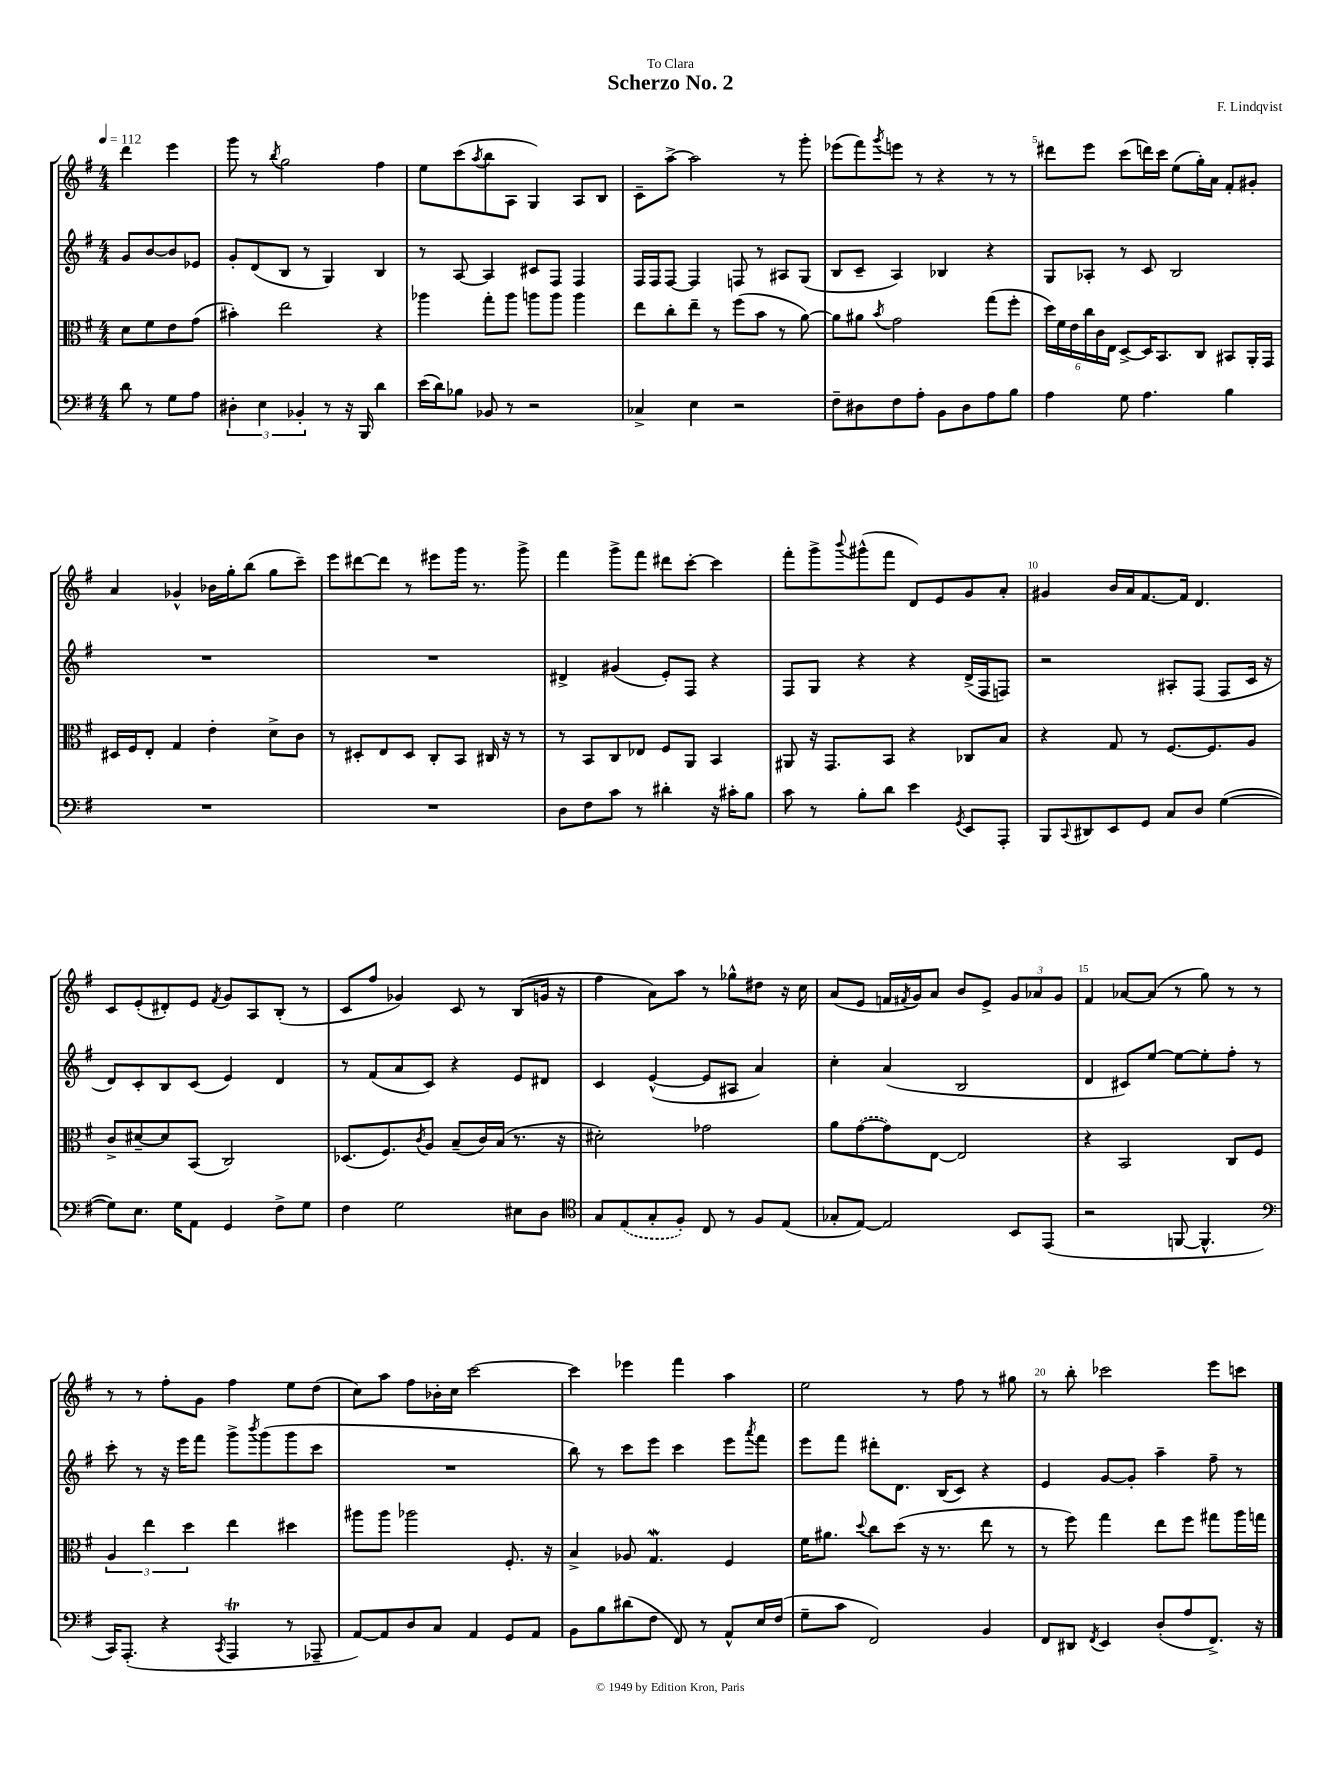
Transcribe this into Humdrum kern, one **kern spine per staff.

**kern	**kern	**kern	**kern
*staff4	*staff3	*staff2	*staff1
*clefF4	*clefC3	*clefG2	*clefG2
*k[f#]	*k[f#]	*k[f#]	*k[f#]
*M4/4	*M4/4	*M4/4	*M4/4
*MM112	*MM112	*MM112	*MM112
8d	8d	8g	4ddd
8r	8f#	[8b	.
8G	8e	8b]	4eee
8A	(8g	8e-	.
=	=	=	=
6D#'	4b#')	8g'	8ggg
.	.	(8d	8r
6E	.	.	.
.	.	.	8qbb
.	2ee	8B	2gg
6BB-'	.	.	.
.	.	8r	.
8r	.	4G)	.
16r	.	.	.
16BBB	.	.	.
4d	4r	4B	4ff#
=	=	=	=
(16e	4aa-	8r	8ee
16d)	.	.	.
8B-	.	[8A	(8ccc
.	.	.	8qaa
8BB-	8gg'	4A]	8bb
8r	8aa-	.	8A
2r	8aa	8c#	4G)
.	8aa	8F#	.
.	4aa	4F#	8A
.	.	.	8B
=	=	=	=
4C-^	8ee	16F#	8c~
.	.	16F#	.
.	8cc'	[8F#	[8aa^
4E	8ee~	4F#]	2aa]
.	8r	.	.
2r	(8ff#	8F	.
.	8b	8r	.
.	8r	8A#	8r
.	[8a)	(8G	8ggg'
=	=	=	=
8F#~	8a]	8B	(8eee-
8D#	8a#	8c~	8fff#)
.	8qb	.	8qggg
8F#	2g	4A)	8eee
8A'	.	.	8r
8BB	.	4B-	4r
8D#	.	.	.
8A	(8gg	4r	8r
8B	8ff#'	.	8r
=	=	=	=
4A	24dd)	8G	8ddd#
.	24f#	.	.
.	24e	.	.
.	24cc	8A-'	8eee
.	24c	.	.
.	24E	.	.
8G	[8D^	8r	(8ccc
4.A	16D]	8c	16ddd)
.	8.BB	.	16ccc
.	.	2B	(8ee
.	8C	.	16gg')
.	.	.	16a
4B	8BB#	.	8f#'
.	16AA'	.	8g#'
.	16GG	.	.
=	=	=	=
1r	16D#	1r	4a
.	16F#	.	.
.	8E'	.	.
.	4G	.	4g-^^
.	4e'	.	16b-
.	.	.	16gg'
.	.	.	(8bb
.	8d^	.	8gg
.	8c	.	8ccc~)
=	=	=	=
1r	8r	1r	8eee
.	8D#'	.	[8ddd#
.	8E	.	8ddd#]
.	8D#	.	8r
.	8C'	.	8eee#
.	8BB	.	16ggg
.	.	.	8.r
.	16C#	.	.
.	16r	.	.
.	8r	.	8ggg^
=	=	=	=
8D	8r	4d#^	4fff#
8F#	8BB	.	.
8c	8C	(4g#	8ggg^
8r	8E-	.	8fff#
4d#'	8F#	8e')	8ddd#
.	8AA	8F#	[8ccc'
16r	4BB	4r	4ccc]
16c#'	.	.	.
8B	.	.	.
=	=	=	=
8c	8AA#	8F#	8fff#'
8r	16r	8G	8ggg^
.	8.GG	.	.
.	.	.	8qqbbb
8B'	.	4r	(8ggg#^^
8d	8BB	.	8fff#
4e	4r	4r	8d)
.	.	.	8e
8qGG	.	.	.
8EE	8C-	(16d^	8g
.	.	16F#	.
8AAA'	8B	8F)	8a'
=	=	=	=
8BBB	4r	2r	4g#
8qqCC	.	.	.
8DD#	.	.	.
8EE	8G	.	16b
.	.	.	16a
8GG	8r	.	[8.f#
8C	[8.F#	8A#'	.
.	.	.	16f#]
8D	.	(8F#	4.d
.	8.F#]	.	.
([4G	.	8F#	.
.	8A	16c	.
.	.	16r	.
=	=	=	=
8G])	8c^	8d)	8c
8.E	[8d#~	8c'	(8e'
.	8d#]	8B	8d#')
16G	.	.	.
8AA	(8BB	(8c	8e
.	.	.	8qf#
4GG	2C)	4e)	8g
.	.	.	8A
8F#^	.	4d	(8B'
8G	.	.	8r
=	=	=	=
4F#	(8.D-	8r	8c
.	.	(8f#	8ff#
.	8.F#)	.	.
2G	.	8a	4g-)
.	8qc	.	.
.	8A	8c)	.
.	(8B~	4r	8c
.	16c)	.	8r
.	(16B	.	.
8E#	8.r	8e	(8B
8D	.	8d#	16g
.	16r	.	16r
=	=	=	=
*clefC4	*	*	*
8G	2d#')	4c	4ff#
(8E	.	.	.
8G'	.	([4e^^	8a)
8F#')	.	.	8aa
8C	2g-	8e]	8r
8r	.	8A#	8gg-^^
8F#	.	4a)	8dd#
(8E	.	.	16r
.	.	.	16cc
=	=	=	=
8G-'	8a	4cc'	(8a
[8E)	([8g	.	8e
2E]	8g])	(4a	16f
.	.	.	8qf#
.	.	.	16g)
.	[8E	.	8a
.	2E]	2B	8b
.	.	.	8e^
8BB	.	.	12g
.	.	.	12a-
(8EE	.	.	.
.	.	.	12g
=	=	=	=
2r	4r	4d	4f#
.	2BB	8c#)	[8a-
.	.	[8ee	(8a-]
[8FF	.	8ee_	8r
4.FF^^]	.	8ee']	8gg)
.	8C	8ff#'	8r
.	8F#	8r	8r
=	=	=	=
*clefF4	*	*	*
16CC)	6A	8ccc'	8r
(8.AAA'	.	.	.
.	.	8r	8r
.	6ee	.	.
4r	.	16r	8ff#'
.	.	16eee	.
.	6dd	.	.
.	.	8fff#	8g
8qCC	.	.	.
4AAA	4ee	8ggg^	4ff#
.	.	8qbbb	.
.	.	(8ggg	.
8r	4dd#	8ggg	8ee
8AAA-~	.	8ccc	(8dd
=	=	=	=
[8AA)	8aa#	1r	8cc)
8AA]	8aa#	.	8aa
8D	2aa-	.	8ff#
8C	.	.	16b-'
.	.	.	16cc
4AA	.	.	[2ccc
8GG	8.F#'	.	.
8AA	.	.	.
.	16r	.	.
=	=	=	=
8BB	4B^	8bb)	4ccc]
8B	.	8r	.
(8d#	8A-	8ccc	4eee-
8F#	4.G	8eee	.
8FF#)	.	4ccc	4fff#
8r	.	.	.
8AA^^	4F#	8eee	4aa
.	.	8qaaa	.
16E	.	8fff#	.
(16F#	.	.	.
=	=	=	=
8G~	16f#	8eee	2ee
.	8.a#	.	.
8c	.	8fff#	.
.	8qqdd	.	.
2FF#)	8cc	8ddd#'	.
.	(8dd	8.d	.
.	16r	.	8r
.	8.r	(16B	.
.	.	8c)	8ff#
4BB	8ee	4r	8r
.	8r	.	8gg#
=	=	=	=
8FF#	8r	4e	8r
8DD#	8ff#)	.	8bb'
8qFF#	.	.	.
4EE	4gg	[8g	2ccc-
.	.	8g']	.
(8D'	8ee	4aa~	.
8A	8ff#	.	.
8.FF#^)	8gg#	8ff#~	8eee
.	16aa	8r	8ccc
16r	16gg	.	.
==	==	==	==
*-	*-	*-	*-
